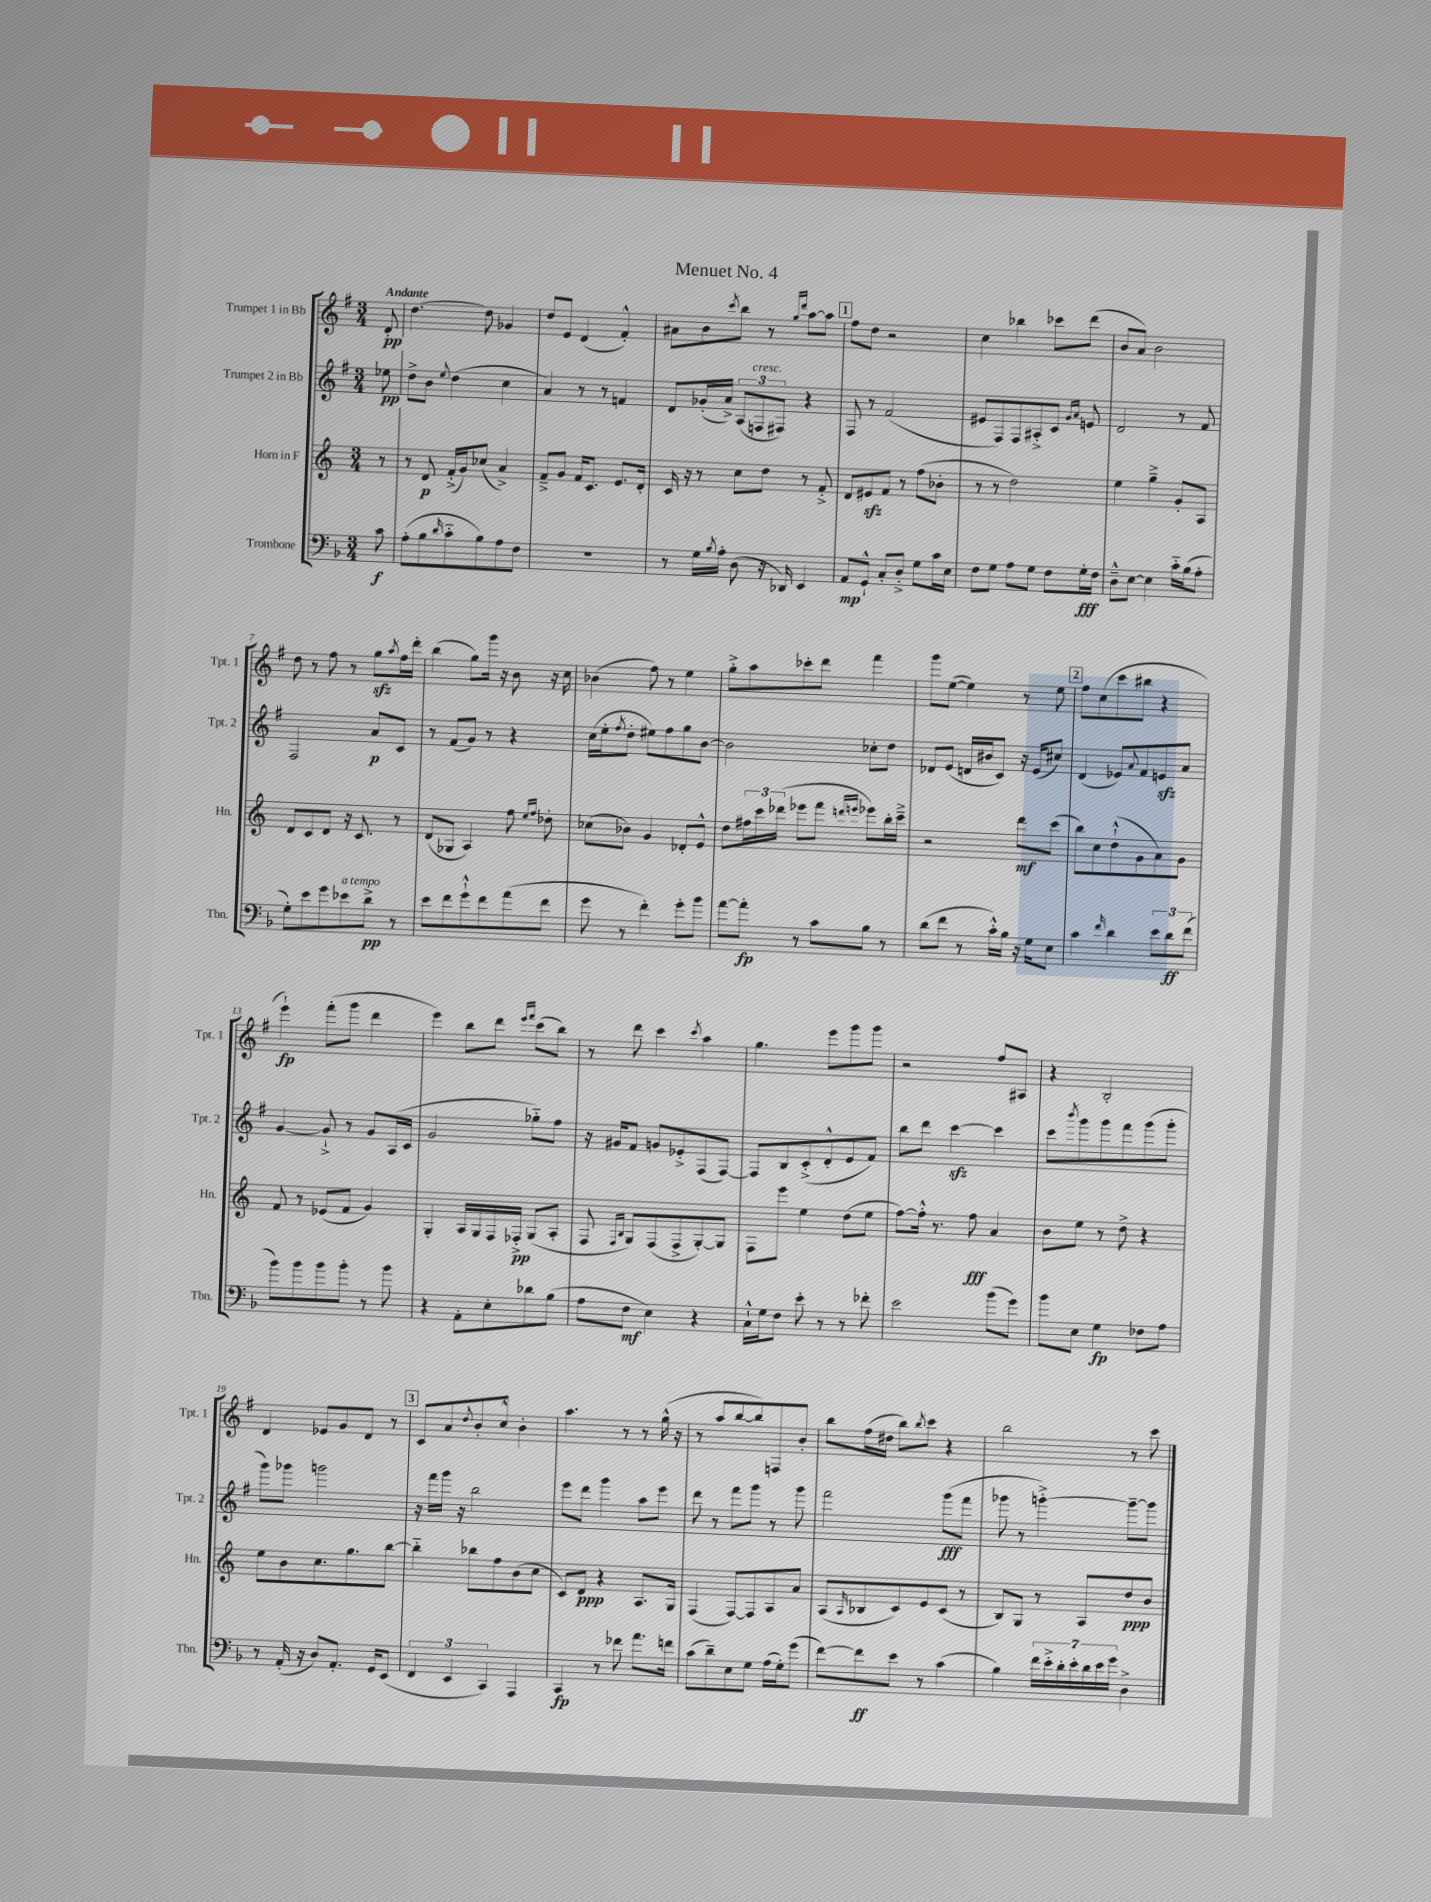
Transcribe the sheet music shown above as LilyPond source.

\header { title = "Menuet No. 4" }
<<
\new StaffGroup <<
\new Staff = "s0" \with { instrumentName = "Trumpet 1 in Bb" shortInstrumentName = "Tpt. 1" } {
    \clef treble \key g \major \numericTimeSignature \time 3/4 \partial 8 \tempo "Andante"
    d'8-.\pp |
    d''4.~ d''8 ges'4 |
    d''8 e'8 d'4( fis'4-.-^) |
    ais'8 b'8 \acciaccatura { c'''8 } b''8 r8 \grace { g''16 d'''16 } a''8~ a''8 |
    \mark \markup { \box "1" } fis''8 d''8 r2 |
    c''4 bes''4 ces'''8 d'''8( |
    b'8 a'8) b'2 |
    d''8 r8 fis''8 r8 g''8\sfz \acciaccatura { a''8 } fis''16 d'''16-. |
    b''4( g''8) g'''16 r16 b'8 r16 c''16 |
    bes'4( fis''8) r8 e''4 |
    g''8-.-> a''8 ces'''8-. d'''8 fis'''4 |
    g'''8 e''8~( e''4) r8 e''8 |
    \mark \markup { \box "2" } fis''8 c''8( c'''8 bis''8 r4 |
    e'''4-!\fp) fis'''8-.( g'''8 d'''4 |
    e'''4) b''8 d'''8 \grace { e'''16 fis'''16 } c'''8( b''8) |
    r8 d'''8 c'''4 \acciaccatura { c'''8 } a''4 |
    g''4. e'''8 g'''8 g'''8 |
    r2 fis''8 ais8 |
    r4 b2-. |
    d'4 ees'8 g'8 d'8 r8 |
    \mark \markup { \box "3" } c'8 a'8 \appoggiatura { d''8 } b'8-. c''8-^ b'4-. |
    a''4. r8 r8 g''16-^( r16 |
    r8 a''8 b''8~ b''8) f8 b'8-. |
    b''8 fis''16( dis''16 b''8) \acciaccatura { b''8 } c'''8 r4 |
    b''2 r8 c'''8 \bar "|." |
}
\new Staff = "s1" \with { instrumentName = "Trumpet 2 in Bb" shortInstrumentName = "Tpt. 2" } {
    \clef treble \key g \major \numericTimeSignature \time 3/4 \partial 8
    ees''8\pp |
    d''8-> b'8 \appoggiatura { e''8 } d''4( c''4 |
    a'4) r8 r8 f'4 |
    d'8 ges'16-.( a'16->) \tuplet 3/2 { a8( f8^\markup { \italic "cresc." } fis8) } r4 |
    \mark \markup { \box "1" } fis8 r8 fis'2( |
    eis'8 fis8) fis8 ais8-.-> c'8 \grace { g'16 a'16 } e'8 |
    d'2 r8 fis'8 |
    fis2 a'8\p c'8 |
    r8 fis'8( g'8) r8 r4 |
    c''16( e''16-. \acciaccatura { fis''8 } d''8-. eis''8) fis''8 g''8 b'8~ |
    b'2 ces''8-. d''8 |
    des'8 e'8( d'16 bis'16 c'8) r16 e'16( cis''8) |
    \mark \markup { \box "2" } d'4( ees'8) \appoggiatura { a'8 } fis'8 e'8\sfz a'8 |
    g'4~ g'8-!-> r8 g'8 a16( c'16 |
    g'2 ges''8-_) fis''8 |
    r16 gis'16 fis'8 g'8 ees'8-.-> fis8( fis8~) |
    fis8 b8 c'8-.->( d'8-.-^ e'8 fis'8) |
    b''8 d'''8 c'''4~\sfz c'''4 |
    c'''8 \acciaccatura { b'''8 } g'''8 g'''8 fis'''8 g'''8( g'''8-. |
    g'''8) ges'''8 g'''2 |
    \mark \markup { \box "3" } r16 fis'''16 g'''16 r16 b''2 |
    e'''8 d'''8 g'''4 a''8 e'''8 |
    d'''8 r8 fis'''8 g'''8 r8 g'''8 |
    fis'''2 g'''8\fff( fis'''8 |
    ges'''8 r8 g'''4~-.->) g'''8~-- g'''8 \bar "|." |
}
\new Staff = "s2" \with { instrumentName = "Horn in F" shortInstrumentName = "Hn." } {
    \clef treble \key c \major \numericTimeSignature \time 3/4 \partial 8
    r8 |
    r8 d'8\p f'16-.->( g'16) ces''8( a'4->) |
    f'8---> g'8 f'16 c'8. e'8. d'16-. |
    c'16 r16 r8 c''8 d''8 r8 f'8-.-> |
    \mark \markup { \box "1" } d'8 eis'8\sfz f'8 r8 f''8( bes'8-. |
    r8 r8 d''2) |
    e''4 g''4---> g'8-. a8 |
    d'8 c'8 d'8 r16 c'8. r8 |
    d'8( ges8 a4) f''8 \grace { e''16 f''16 } des''8-. |
    ces''8( bes'8) g'4 des'8-. e'8-^ |
    d''8 \tuplet 3/2 { fis''16 c'''16 des'''16( } ees'''8 f'''8 \grace { d'''16 e'''16 } ees'''8) b''16-. c'''16---> |
    r2 d'''8\mf c'''8( |
    \mark \markup { \box "2" } b''8) c''8 d''8-!-^( g'8 a'8) g'8 |
    f'8 r8 ees'8( f'8 g'4) |
    g4-. a16 g16 f16 fes16-.->\pp g8( a8-. |
    f8 \grace { f16 b16 } g8) f8( f8-> g8~-.) g8 |
    f8 e'''8 e''4 d''8( e''8 |
    f''8~) f''16-.-^ r8. f''8\fff a'4 |
    b'8 e''8 r8 d''8-> r4 |
    e''8 b'8 c''8. g''8. b''8~ |
    \mark \markup { \box "3" } b''4-_ bes''8 f''8 b'8( c''8 |
    c'8) d'8\ppp r4 a8. g16 |
    f4( f8~) f8 a8 a'8 |
    a8( \grace { a16 } bes8 c'8) e'8 c'8( r8 |
    b8) g8 r8 a8 d''8\ppp b'8 \bar "|." |
}
\new Staff = "s3" \with { instrumentName = "Trombone" shortInstrumentName = "Tbn." } {
    \clef bass \key f \major \numericTimeSignature \time 3/4 \partial 8
    c'8\f |
    a8-.( bes8 \grace { d'16 } c'8-_ bes8) a8 f8 |
    R2. |
    r8 g16 \acciaccatura { bes8 } a16-. d8( r16 des,16) e,4 |
    \mark \markup { \box "1" } a,8\mp g,8-!-^ c8-. d8-.-> g8 c'16 e16 |
    f8 g8 a8 g8 f8 g16-.\fff f16 |
    d8---^ e8~ e4 c'16-_ bes16( a8-. |
    g8-.) e'8 g'8 ees'8^\markup { \italic "a tempo" } d'8->\pp r8 |
    e'8 f'8 g'8-!-^ f'8 a'8( f'8 |
    g'8 r8 f'4-.) g'8-. bes'8 |
    a'8~ a'8-.\fp r8 c'8 bes8 r8 |
    d'8( f'8 r8 c'16-.-^) bes16 r16 g16 e8 |
    \mark \markup { \box "2" } c'4 \grace { f'16 } d'4 \tuplet 3/2 { e'8 d'8\ff f'8( } |
    bes'8) bes'8 bes'8 bes'8-. r8 bes'8 |
    r4 a,8-. e8-. des'8 bes8( |
    a8 f8\mf e4) r4 |
    c16-!-^ g16 f8 e'8-. r8 r8 fes'8-. |
    e'2 bes'8( g'8) |
    bes'8 e8 g4\fp fes8 a8 |
    r8 a,16-.( r16 d8) a,8.-. g,16 e,8( |
    \mark \markup { \box "3" } \tuplet 3/2 { f,4 e,4 c,4) } a,,4 |
    c,4\fp r8 fes'8 a'8. f'16 |
    c'8( d'8--) e8 g8 a16( g16-.) g'8( |
    f'8~) f'8\ff e'8 r8 c'4( |
    bes4) \tuplet 7/4 { f'16 e'16-.-> d'16-. e'16-. d'16 e'16 g'16 } d4-> \bar "|." |
}
>>
>>
